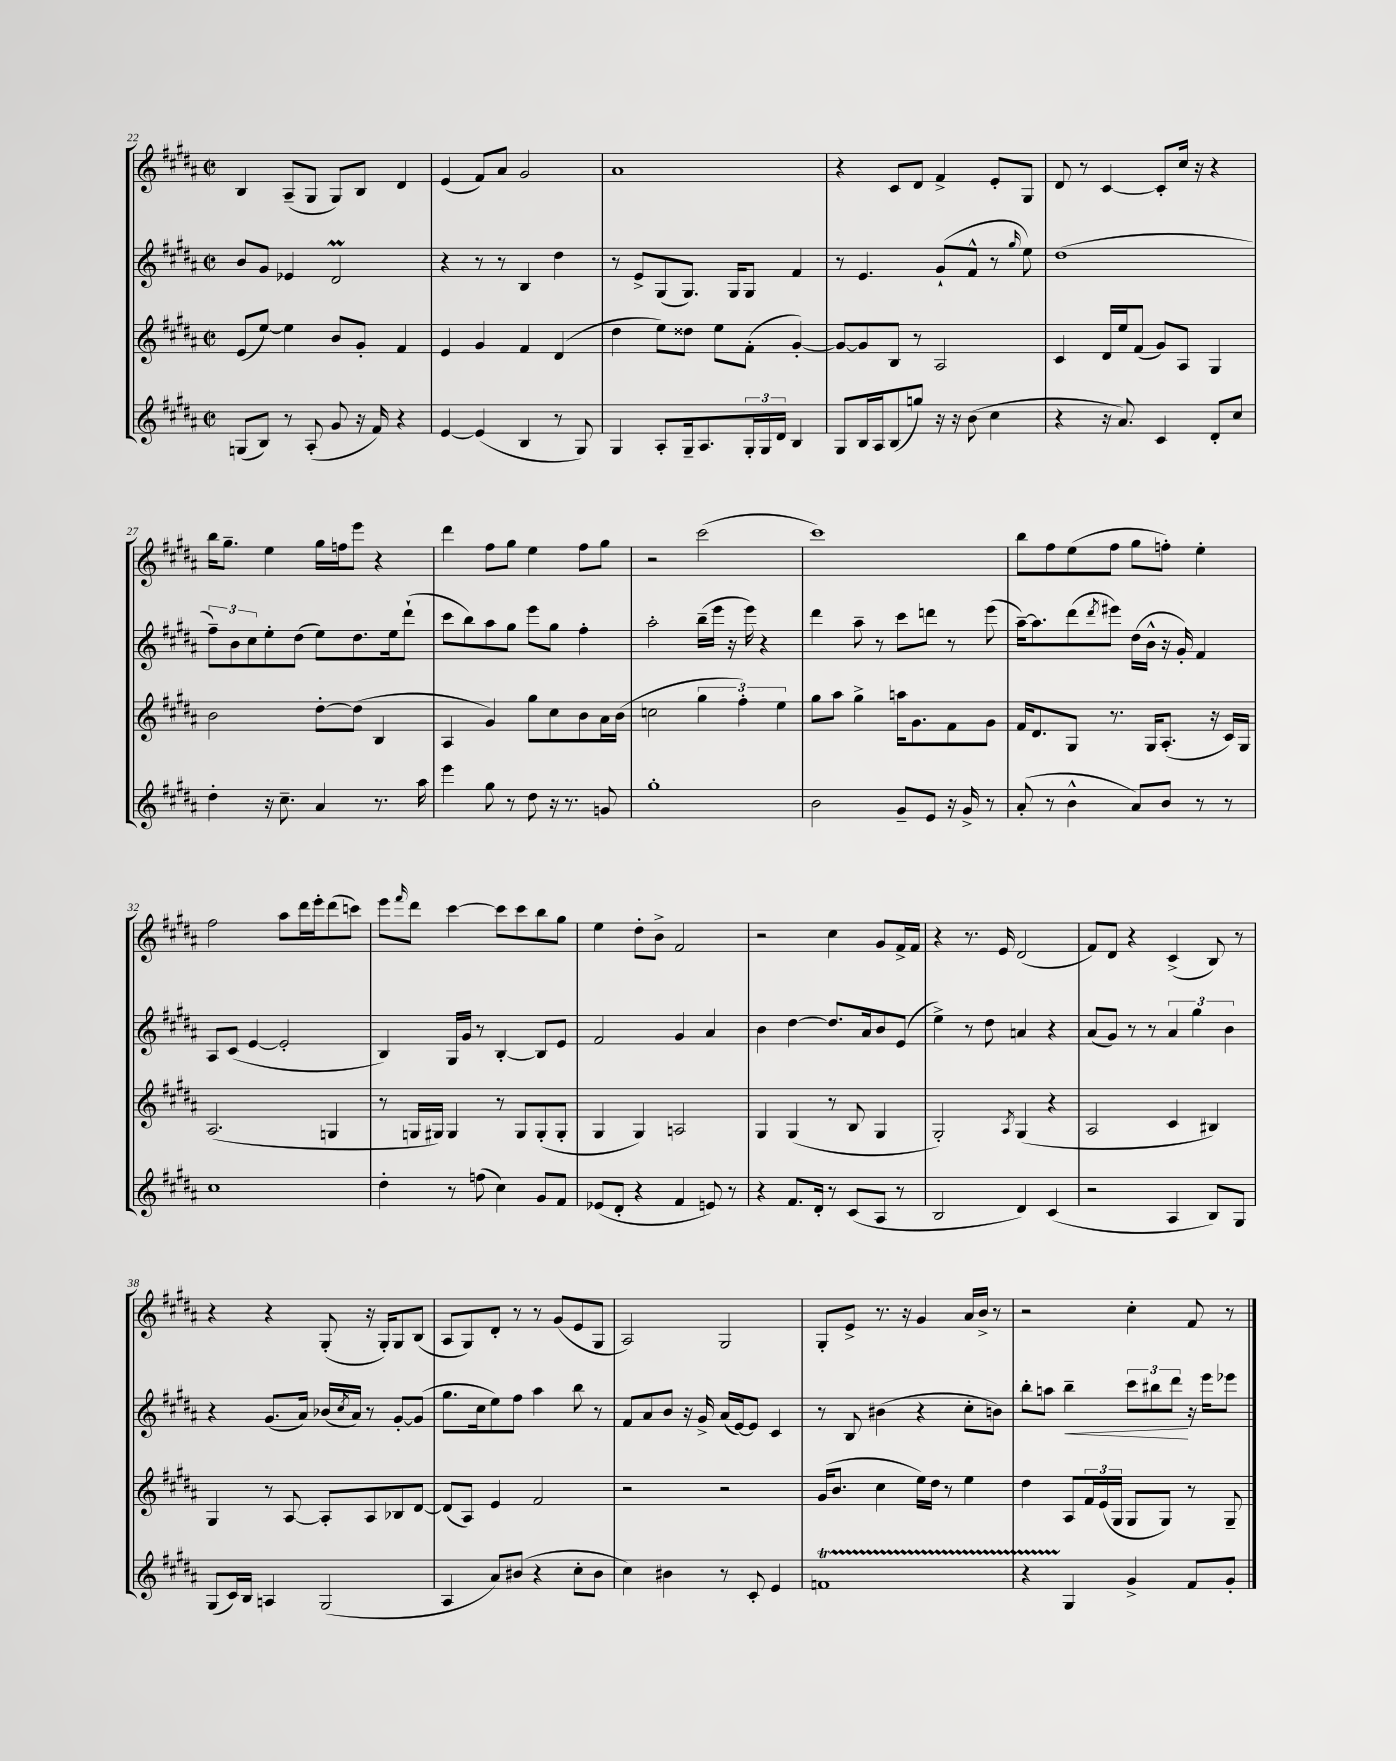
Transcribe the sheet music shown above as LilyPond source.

<<
\new StaffGroup <<
\new Staff = "s0" {
    \clef treble \key b \major \defaultTimeSignature \time 2/2
    b4 ais8--( gis8 gis8) b8 dis'4 |
    e'4( fis'8) ais'8 gis'2 |
    ais'1 |
    r4 cis'8 dis'8 fis'4-> e'8-. gis8 |
    dis'8 r8 cis'4~ cis'8-. cis''16 r16 r4 |
    b''16 gis''8.-- e''4 gis''16 f''16 e'''8 r4 |
    dis'''4 fis''8 gis''8 e''4 fis''8 gis''8 |
    r2 cis'''2( |
    cis'''1) |
    b''8 fis''8 e''8( fis''8 gis''8 f''8-.) e''4-. |
    fis''2 ais''8 dis'''16 e'''16-. dis'''8( c'''8) |
    e'''8 \grace { fis'''16 } dis'''8 cis'''4~ cis'''8 cis'''8 b''8 gis''8 |
    e''4 dis''8-. b'8-> fis'2 |
    r2 cis''4 gis'8 fis'16-> fis'16 |
    r4 r8. e'16 dis'2( |
    fis'8) dis'8 r4 cis'4->( b8) r8 |
    r4 r4 gis8-.( r16 gis16-.) gis8 b8( |
    ais8 gis8) dis'8-. r8 r8 gis'8( e'8 gis8 |
    ais2) gis2 |
    gis8-. e'8-> r8. r16 gis'4 ais'16 b'16-> r8 |
    r2 cis''4-. fis'8 r8 \bar "|." |
}
\new Staff = "s1" {
    \clef treble \key b \major \defaultTimeSignature \time 2/2
    b'8 gis'8 ees'4 dis'2\prall |
    r4 r8 r8 b4 dis''4 |
    r8 e'8-> gis8( gis8.) gis16 gis8 fis'4 |
    r8 e'4. gis'8-!( fis'8-^ r8 \grace { gis''16 } e''8) |
    dis''1( |
    \tuplet 3/2 { fis''8--) b'8 cis''8 } e''8-. dis''8( e''8) dis''8. e''16 dis'''8-!( |
    cis'''8 b''8) ais''8 gis''8 e'''8 gis''8 fis''4-. |
    ais''2-. b''16--( e'''16 r16 e'''16) r4 |
    dis'''4 ais''8-- r8 cis'''8 d'''8 r8 e'''8( |
    ais''16~--) ais''8. dis'''8( \acciaccatura { dis'''8 } eis'''8) dis''16( b'16-^ r16 gis'16-.) fis'4 |
    ais8 cis'8( e'4~ e'2-. |
    b4) gis16 gis'16 r8 b4~-. b8 e'8 |
    fis'2 gis'4 ais'4 |
    b'4 dis''4~ dis''8. ais'16 b'8 e'8( |
    e''4->) r8 dis''8 a'4 r4 |
    ais'8( gis'8) r8 r8 \tuplet 3/2 { ais'4 gis''4 b'4 } |
    r4 gis'8.( ais'16) bes'16( \acciaccatura { cis''8 } ais'16) r8 gis'8~-. gis'8( |
    gis''8. cis''16 e''8) fis''8 ais''4 b''8 r8 |
    fis'8 ais'8 b'8 r16 gis'16-> ais'16( e'16~) e'8 cis'4 |
    r8 b8 bis'4( r4 cis''8-. b'8) |
    b''8-. a''8 b''4--\< \tuplet 3/2 { cis'''8 bis''8 dis'''8\! } r16 e'''16 ees'''8 \bar "|." |
}
\new Staff = "s2" {
    \clef treble \key b \major \defaultTimeSignature \time 2/2
    e'8( e''8~) e''4 b'8 gis'8-. fis'4 |
    e'4 gis'4 fis'4 dis'4( |
    dis''4 e''8) disis''8 e''8 fis'8-.( gis'4~-.) |
    gis'8~ gis'8 b8 r8 ais2 |
    cis'4 dis'16 e''16 fis'8( gis'8) ais8 gis4 |
    b'2 dis''8~-. dis''8( b4 |
    ais4 gis'4) gis''8 cis''8 b'8 ais'16 b'16( |
    c''2 \tuplet 3/2 { gis''4 fis''4-.) e''4 } |
    gis''8 ais''8 gis''4-> a''16 gis'8. fis'8 gis'8 |
    fis'16 dis'8. gis8 r8. gis16 ais8.-.( r16 cis'16) gis16 |
    ais2.( g4 |
    r8 g16 gis16) gis4 r8 gis8 gis8-.( gis8-. |
    gis4 gis4) a2 |
    gis4 gis4( r8 b8 gis4 |
    gis2-.) \acciaccatura { ais8 } gis4( r4 |
    ais2 cis'4 bis4) |
    gis4 r8 ais8~ ais8-. ais8 bes8 dis'8~ |
    dis'8( ais8) e'4 fis'2 |
    r2 r2 |
    gis'16( b'8. cis''4 e''16) dis''16 r8 e''4 |
    dis''4 ais8 \tuplet 3/2 { fis'16 e'16( gis16 } gis8 gis8) r8 gis8-- \bar "|." |
}
\new Staff = "s3" {
    \clef treble \key b \major \defaultTimeSignature \time 2/2
    g8( b8) r8 ais8-.( gis'8 r16 fis'16) r4 |
    e'4~ e'4( b4 r8 gis8) |
    gis4 ais8-. gis16-- ais8. \tuplet 3/2 { gis16-. gis16 dis'16 } b4 |
    gis8 b16 ais16 b8( g''8) r16 r16 b'8( cis''4 |
    r4 r16 ais'8.) cis'4 dis'8-. cis''8 |
    dis''4-. r16 cis''8.-- ais'4 r8. ais''16 |
    e'''4 gis''8 r8 dis''8 r16 r8. g'8 |
    gis''1-. |
    b'2 gis'8-- e'8 r16 gis'16-> r8 |
    ais'8-.( r8 b'4-^ ais'8) b'8 r8 r8 |
    cis''1 |
    dis''4-. r8 f''8( cis''4) gis'8 fis'8 |
    ees'8( dis'8-. r4 fis'4 e'8) r8 |
    r4 fis'8. dis'16-. r8 cis'8( ais8 r8 |
    b2 dis'4) cis'4( |
    r2 ais4 b8) gis8 |
    gis8( cis'16) b16 a4 gis2( |
    ais4 ais'8) bis'8( r4 cis''8-. bis'8 |
    cis''4) bis'4 r8 cis'8-. e'4 |
    f'1\startTrillSpan |
    r4 gis4\stopTrillSpan gis'4-> fis'8 gis'8-. \bar "|." |
}
>>
>>
\layout { \context { \Score currentBarNumber = #22 } }
